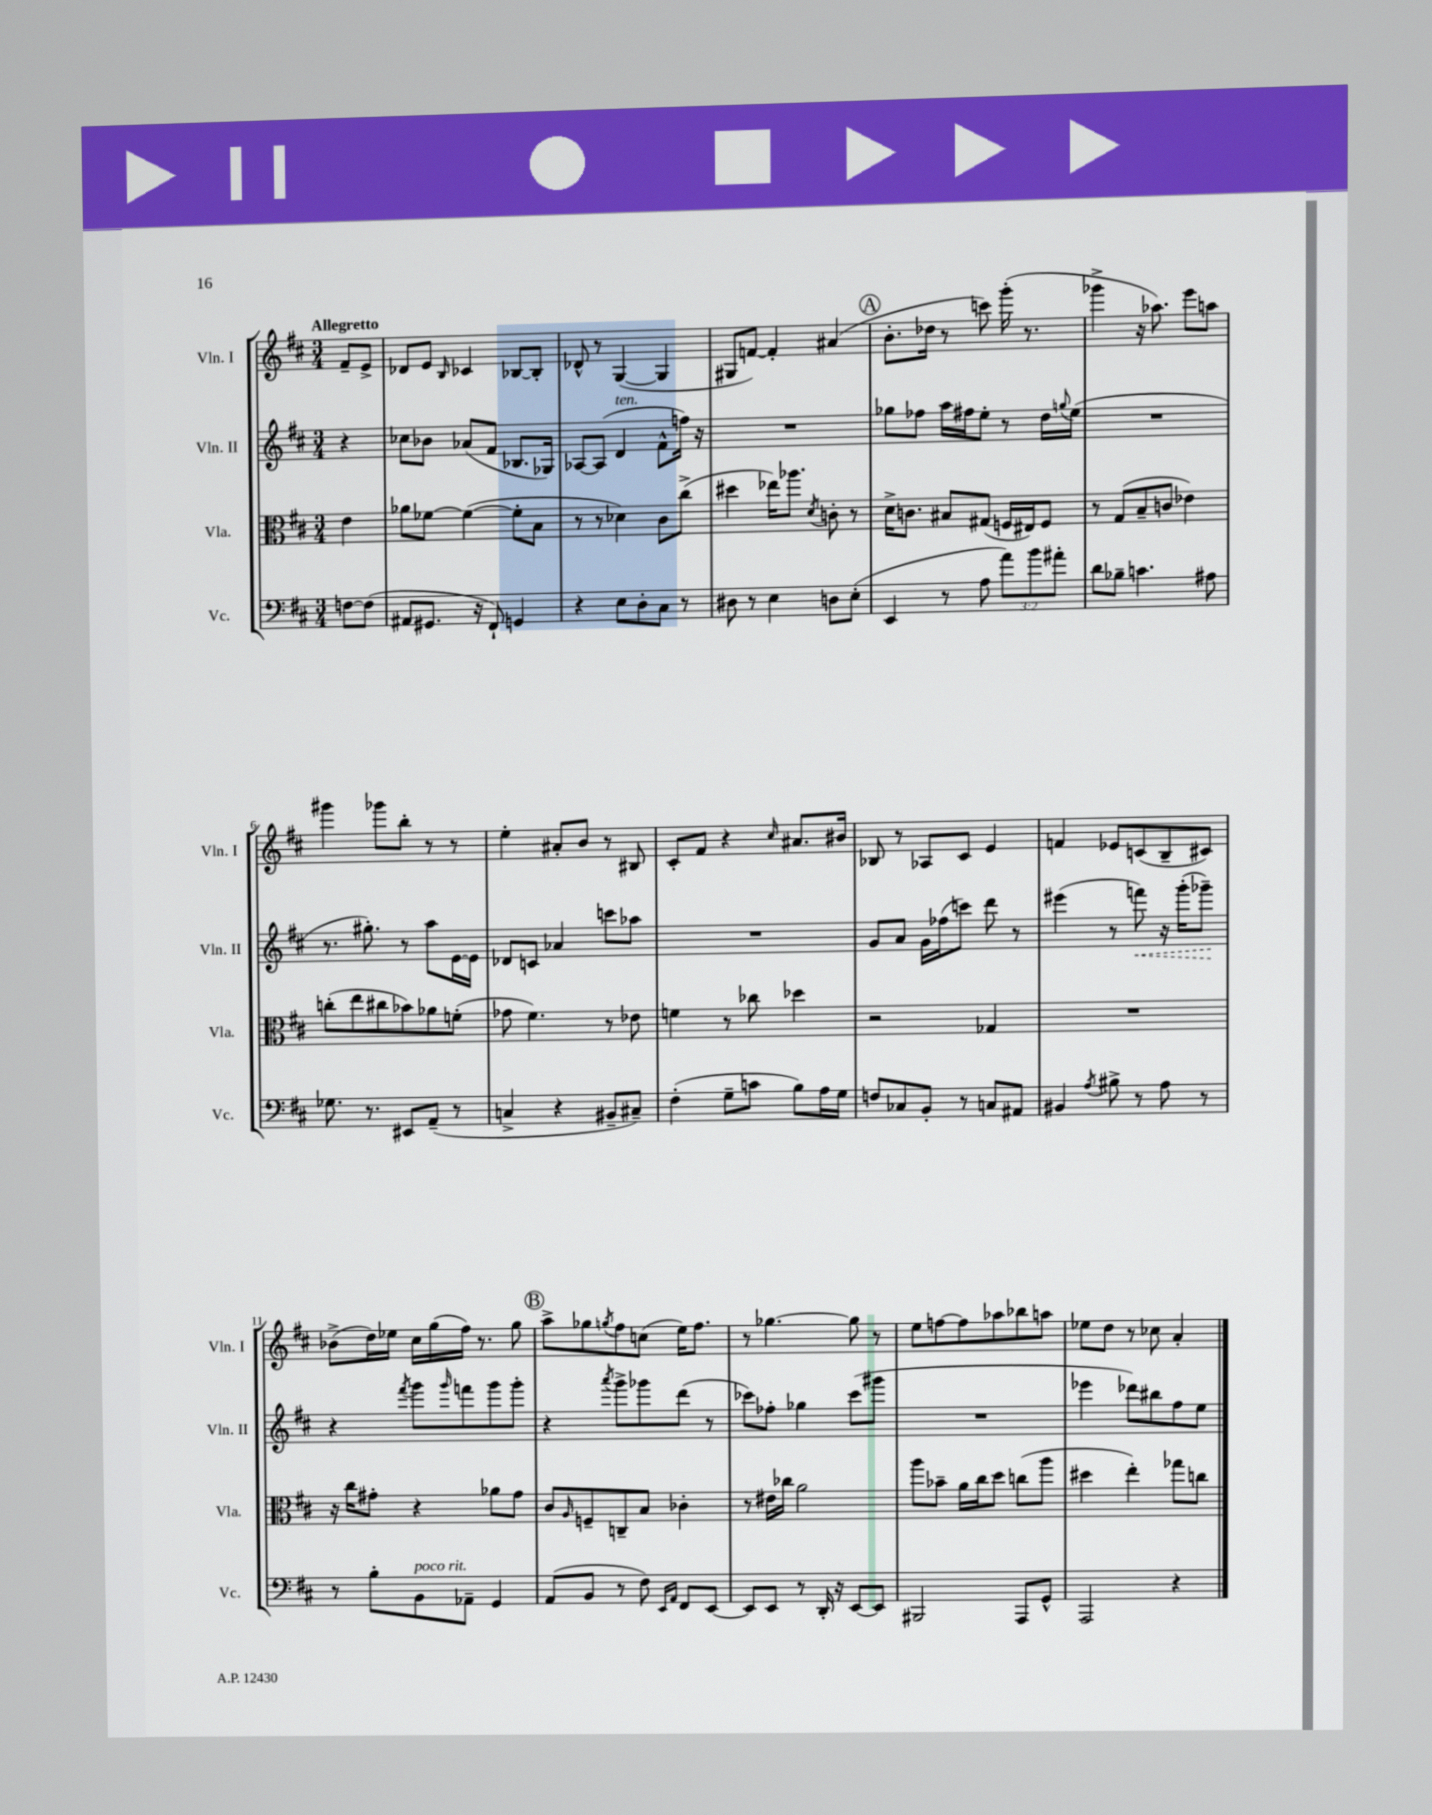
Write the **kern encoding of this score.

**kern	**kern	**kern	**kern
*staff4	*staff3	*staff2	*staff1
*clefF4	*clefC3	*clefG2	*clefG2
*k[f#c#]	*k[f#c#]	*k[f#c#]	*k[f#c#]
*M3/4	*M3/4	*M3/4	*M3/4
[8F	4e	4r	8f#~
(8F]	.	.	8e^
=	=	=	=
8AA#	8a-	8cc-	8d-
8.GG#	[8f-	8b-	8e
.	.	.	16qqB
.	(4f-_	(8a-	4c-
16r	.	.	.
8FF#`)	.	8f#	.
4GG	8f-']	8.B-	[8B-
.	8B	.	8B-']
.	.	16G-)	.
=	=	=	=
4r	8r	[8A-	8d-^^
.	8r	(8A-]	8r
8E	4d-)	4d	([4G
8D'	.	.	.
8C#	8c#	8f#^^	4G]
8r	(8cc#^	16ff)	.
.	.	16r	.
=	=	=	=
8D#	4dd#	2.r	8G#
8r	.	.	[8f)
4E	16ee-)	.	4f']
.	8.aa-	.	.
.	8qd	.	.
8D	8c'	.	(4a#
(8E'	8r	.	.
=	=	=	=
4EE	16d^	8gg-	8.b'
.	8.c	.	.
.	.	8ff-	.
.	.	.	16dd-
8r	8B#	16aa	8r
.	.	16ff#	.
8A	(8G#	8ee'	8ccc)
12a)	16F	8r	(16ggg'
.	16E#)	.	8.r
12b	.	.	.
.	8F	16dd	.
12a#'	.	.	.
.	.	8qqgg	.
.	.	(16ee	.
=	=	=	=
8d	8r	2.r	4ggg-^
8B-~	(8G	.	.
4.c	8B~	.	16r
.	.	.	8.aa-)
.	8c	.	.
.	4e-)	.	8eee
8A#	.	.	8aa
=	=	=	=
8.G-	(8cc'	8.r	4ggg#
.	8ee	.	.
8.r	.	8.gg#')	.
.	8cc#	.	8ggg-
8EE#	8b-)	8r	8bb'
(8AA~	8a-	8aa	8r
8r	(8f'	[16e	8r
.	.	16e]	.
=	=	=	=
4C^	8g-	8d-	4ee'
.	4.f#)	8c	.
4r	.	4a-	8a#'
.	.	.	8b
8BB#~	8r	8ccc	8r
8C#~)	8e-	8aa-	8B#
=	=	=	=
(4F#'	4f	2.r	8c#'
.	.	.	8f#
8G~	8r	.	4r
8c	8cc-	.	.
.	.	.	16qqcc#
8B)	4dd-	.	8.a#
16A	.	.	.
16G	.	.	16b#
=	=	=	=
8F	2r	8g	8B-
8C-	.	8a	8r
8BB'	.	16g	8A-
.	.	(16ff-	.
8r	.	8ccc)	8c#
8C	4G-	8ddd	4e
8AA#	.	8r	.
=	=	=	=
4BB#	2.r	(4eee#	4f
8qA	.	.	.
8B#^	.	8r	8e-
8r	.	8fff)	(8c
8A	.	16r	8B~
.	.	(16ggg'	.
8r	.	8ggg-~)	8c#)
=	=	=	=
8r	16r	4r	(8b-^
.	16cc#	.	.
8B'	8g#'	.	16dd)
.	.	.	16ee-
.	.	8qfff#	.
8BB	4r	8ggg	16cc#
.	.	.	(16gg
.	.	16qqggg	.
8AA-~	.	8fff	16ff#)
.	.	.	8.r
4GG	8a-	8ggg	.
.	8g#	8ggg'	8gg
=	=	=	=
(8AA	8c#	4r	8aa^
.	16qqA	.	.
8BB	8F~	.	8gg-
.	.	8qaaa	8qgg
8r	8C~	8ggg^	8ff#
8F#)	8B	8ggg-	(8cc
16qqEE	.	.	.
16qqAA	.	.	.
8FF#	4c-'	(8ddd	16ee)
.	.	.	8.ff#
[8EE	.	8r	.
=	=	=	=
8EE]	8r	8ccc-)	8r
8EE	16e#	8ff-'	[4.gg-
.	16cc-	.	.
8r	2a	4gg-	.
16DD'	.	.	.
16r	.	.	.
[8EE	.	(8ccc-	8gg-]
8EE]	.	8ggg#	8r
=	=	=	=
2BBB#	8aa	2.r	8ee
.	8b-~	.	[8ff
.	16a	.	8ff]
.	16cc#	.	.
.	8dd	.	8aa-
8AAA	(8cc	.	8bb-
8GG^^	8aa	.	8aa
=	=	=	=
2AAA	4dd#	4eee-	8ee-
.	.	.	8dd
.	4ee')	8ddd-)	8r
.	.	8bb#	8cc-
4r	8gg-	8ff#	4a'
.	8cc	8ee	.
==	==	==	==
*-	*-	*-	*-
